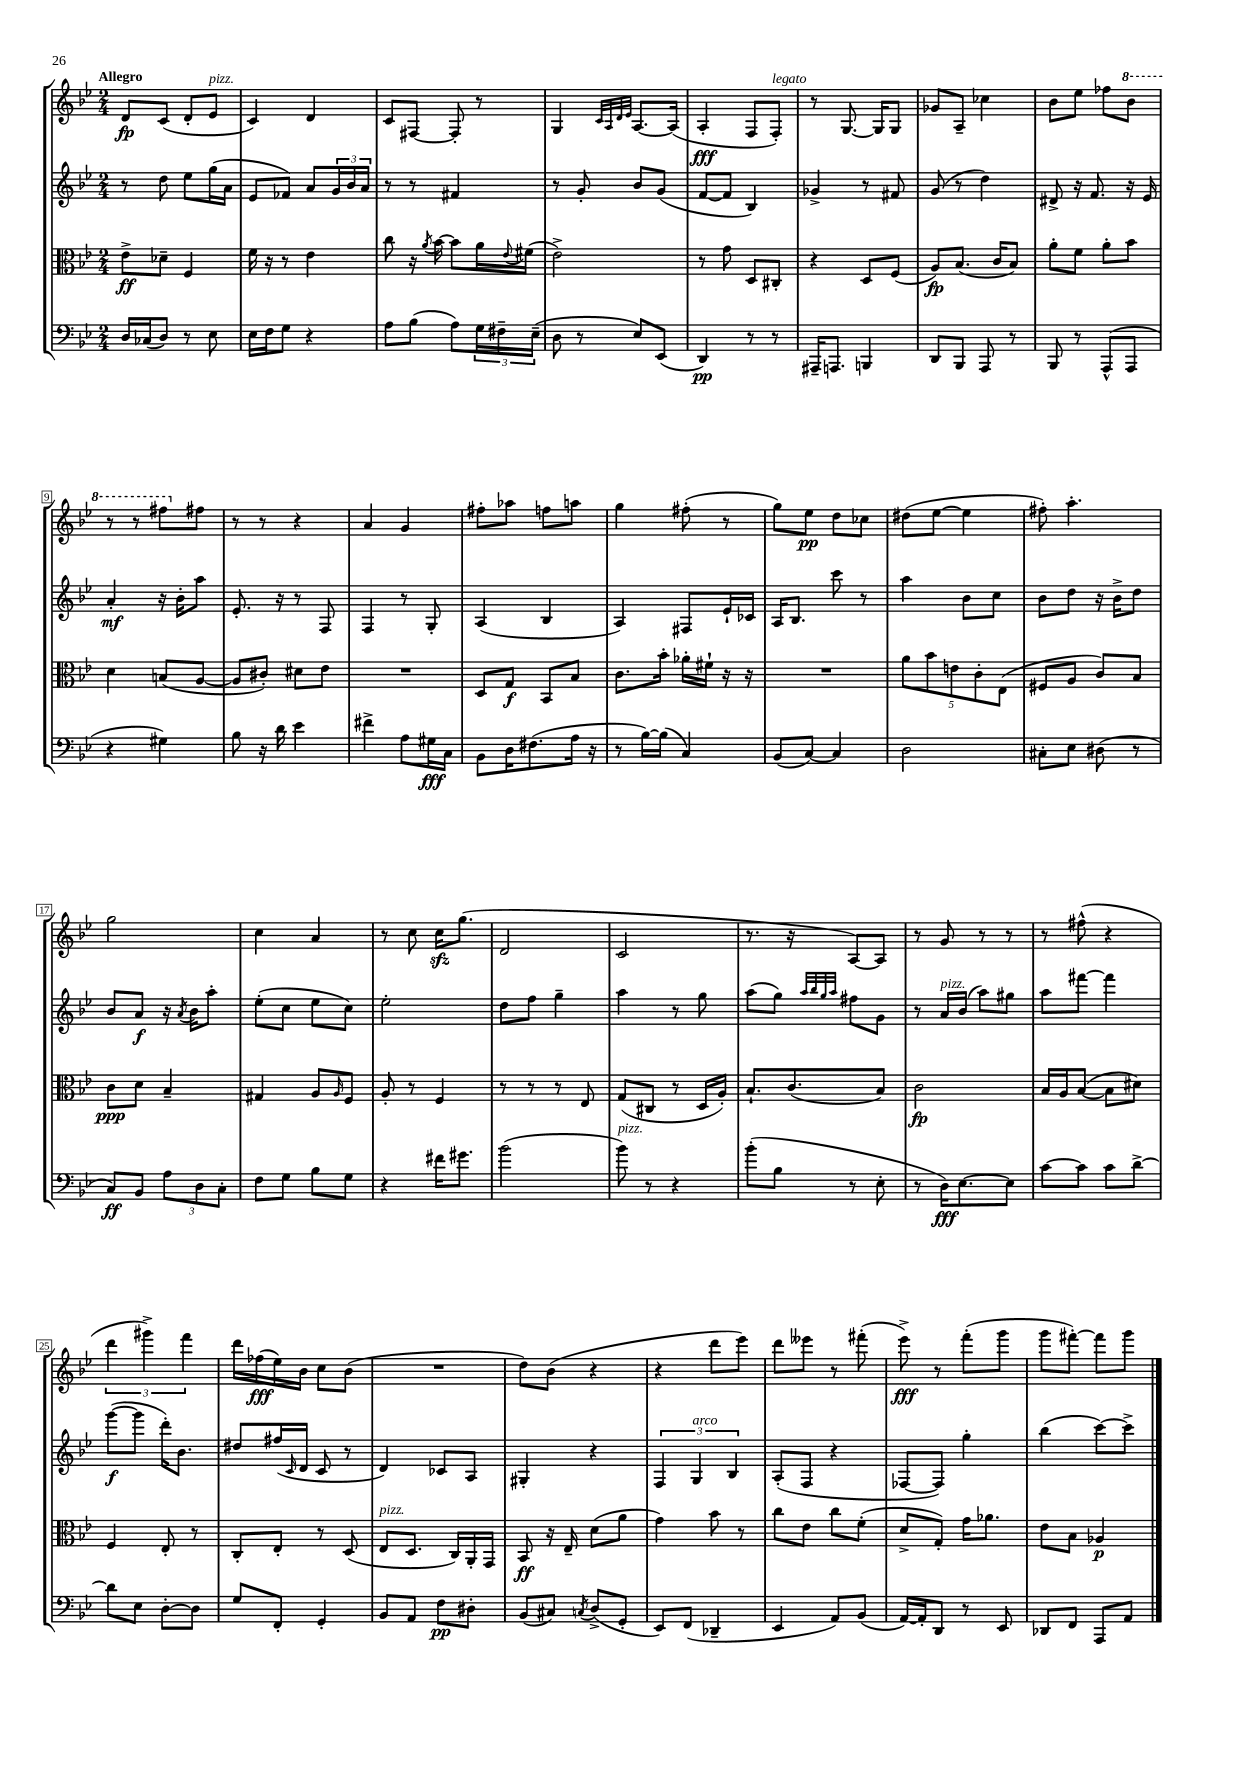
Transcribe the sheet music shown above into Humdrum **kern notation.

**kern	**kern	**kern	**kern
*staff4	*staff3	*staff2	*staff1
*clefF4	*clefC3	*clefG2	*clefG2
*k[b-e-]	*k[b-e-]	*k[b-e-]	*k[b-e-]
*M2/4	*M2/4	*M2/4	*M2/4
16D	8e-^	8r	8d
(16C-	.	.	.
8D)	8d-~	8dd	(8c
8r	4F	8ee-	8d'
8E-	.	(16gg	8e-
.	.	16a	.
=	=	=	=
16E-	16f	8e-	4c)
16F	16r	.	.
8G	8r	8f-)	.
4r	4e-	8a	4d
.	.	24g	.
.	.	24b-	.
.	.	24a	.
=	=	=	=
8A	8cc	8r	8c
(8B-	16r	8r	[8F#
.	8qa	.	.
.	[16b-	.	.
8A)	8b-]	4f#	8F#']
24G	16a	.	8r
24F#~	.	.	.
.	8qqe-	.	.
.	(16f#	.	.
(24E-~	.	.	.
=	=	=	=
8D	2e-^)	8r	4G
8r	.	8g'	.
.	.	.	32qqc
.	.	.	32qqA
.	.	.	32qqd
.	.	.	32qqe-
8E-)	.	8b-	[8.A
(8EE-	.	(8g	.
.	.	.	(16A]
=	=	=	=
4DD)	8r	[8f	4A'
.	8g	8f]	.
8r	8D	4B-)	8F
8r	8C#'	.	8F')
=	=	=	=
16AAA#~	4r	4g-^	8r
8.AAA	.	.	.
.	.	.	[8.G
4BBB	8D	8r	.
.	.	.	16G]
.	(8F	8f#	8G
=	=	=	=
8DD	8A)	(8g	8g-
8BBB-	(8.B-	8r	8A~
8AAA	.	4dd)	4cc-
.	16c	.	.
8r	8B-)	.	.
=	=	=	=
8BBB-	8a'	8d#^	8b-
8r	8f	16r	8ee-
.	.	8.f	.
(8AAA^^	8a'	.	8ff-
8AAA	8b-	16r	8bb-
.	.	16e-	.
=	=	=	=
4r	4d	4a'	8r
.	.	.	8r
4G#)	(8B	16r	8fff#
.	.	16b-'	.
.	[8A	8aa	8ff#
=	=	=	=
8B-	8A]	8.e-'	8r
16r	8c#')	.	8r
16d	.	16r	.
4e-	8d#	8r	4r
.	8e-	8F	.
=	=	=	=
4f#^	2r	4F	4a
8A	.	8r	4g
16G#	.	8G'	.
16C	.	.	.
=	=	=	=
8BB-	8D	(4A	8ff#'
16D	8G	.	8aa-
(8.F#	.	.	.
.	8BB-	4B-	8ff
16A	8B-	.	8aa
16r	.	.	.
=	=	=	=
8r	8.c	4A)	4gg
[16B-)	.	.	.
(16B-]	16b-'	.	.
4C)	16a-'	8F#	(8ff#'
.	16f#`	.	.
.	16r	16e-`	8r
.	16r	16c-	.
=	=	=	=
(8BB-	2r	16A	8gg)
.	.	8.B-	.
[8C)	.	.	8ee-
4C]	.	8ccc	8dd
.	.	8r	8cc-
=	=	=	=
2D	10a	4aa	(8dd#
.	10b-	.	.
.	.	.	[8ee-
.	10e	.	.
.	.	8b-	4ee-]
.	10c'	.	.
.	.	8cc	.
.	(10E-	.	.
=	=	=	=
8C#'	8F#	8b-	8ff#')
8E-	8A	8dd	4.aa'
(8D#	8c)	16r	.
.	.	16b-^	.
8r	8B-	8dd	.
=	=	=	=
8C)	8c	8b-	2gg
8BB-	8d	8a	.
12A	4B-~	16r	.
.	.	8qa	.
.	.	16b-	.
12D	.	.	.
.	.	8aa'	.
12C'	.	.	.
=	=	=	=
8F	4G#	(8ee-'	4cc
8G	.	8cc	.
8B-	8A	8ee-	4a
.	16qqA	.	.
8G	8F	8cc)	.
=	=	=	=
4r	8A'	2ee-'	8r
.	8r	.	8cc
16f#	4F	.	16cc
8.g#	.	.	(8.gg
=	=	=	=
(2b-	8r	8dd	2d
.	8r	8ff	.
.	8r	4gg~	.
.	8E-	.	.
=	=	=	=
8b-)	(8G	4aa	2c
8r	8C#	.	.
4r	8r	8r	.
.	16D	8gg	.
.	16A')	.	.
=	=	=	=
(8b-'	8.B-`	(8aa	8.r
8B-	.	8gg)	.
.	(8.c	.	16r
.	.	32qqaa	.
.	.	32qqbb-	.
.	.	32qqgg	.
.	.	32qqaa	.
8r	.	8ff#	[8A)
8E-'	8B-)	8g	8A]
=	=	=	=
8r	2c	8r	8r
16D)	.	16a	8g
[8.E-	.	(16b-	.
.	.	8aa)	8r
8E-]	.	8gg#	8r
=	=	=	=
[8c	16B-	8aa	8r
.	16A	.	.
8c]	([8B-	[8fff#	(8ff#^^
8c	8B-]	4fff#]	4r
[8d^	8d#)	.	.
=	=	=	=
8d]	4F	([8ggg	6ddd
8E-	.	8ggg]	.
.	.	.	6ggg#^)
[8D'	8E-'	16ddd')	.
.	.	8.b-	.
.	.	.	6fff
8D]	8r	.	.
=	=	=	=
8G	8C'	8dd#	16ddd
.	.	.	(16ff-
8FF'	8E-'	(16ff#	16ee-)
.	.	16qqc	.
.	.	16d	16b-
4GG'	8r	8c	8cc
.	(8D	8r	(8b-
=	=	=	=
8BB-	8E-	4d)	2r
8AA	8.D	.	.
8F	.	8c-	.
.	16C)	.	.
8D#'	16AA'	8A	.
.	16GG	.	.
=	=	=	=
(8BB-	8BB-	4G#'	8dd)
8C#)	16r	.	(8b-
.	16E-~	.	.
8qC	.	.	.
(8D^	(8d	4r	4r
8GG'	8a	.	.
=	=	=	=
8EE-)	4g)	6F	4r
(8FF	.	.	.
.	.	6G	.
4DD-~	8b-	.	8ddd
.	.	6B-	.
.	8r	.	8eee-)
=	=	=	=
4EE-	8cc	(8A'	8ddd
.	8e-	8F	8eee--
8AA)	8cc	4r	8r
(8BB-	(8f'	.	(8fff#'
=	=	=	=
[16AA)	8d^	[8F-	8eee-^)
16AA']	.	.	.
8DD	8G')	8F-])	8r
8r	16g	4gg'	(8fff'
.	8.a-	.	.
8EE-	.	.	8ggg
=	=	=	=
8DD-	8e-	(4bb-	8ggg
8FF	8B-	.	[8fff#')
8AAA	4A-	[8ccc)	8fff#]
8AA	.	8ccc^]	8ggg
==	==	==	==
*-	*-	*-	*-
